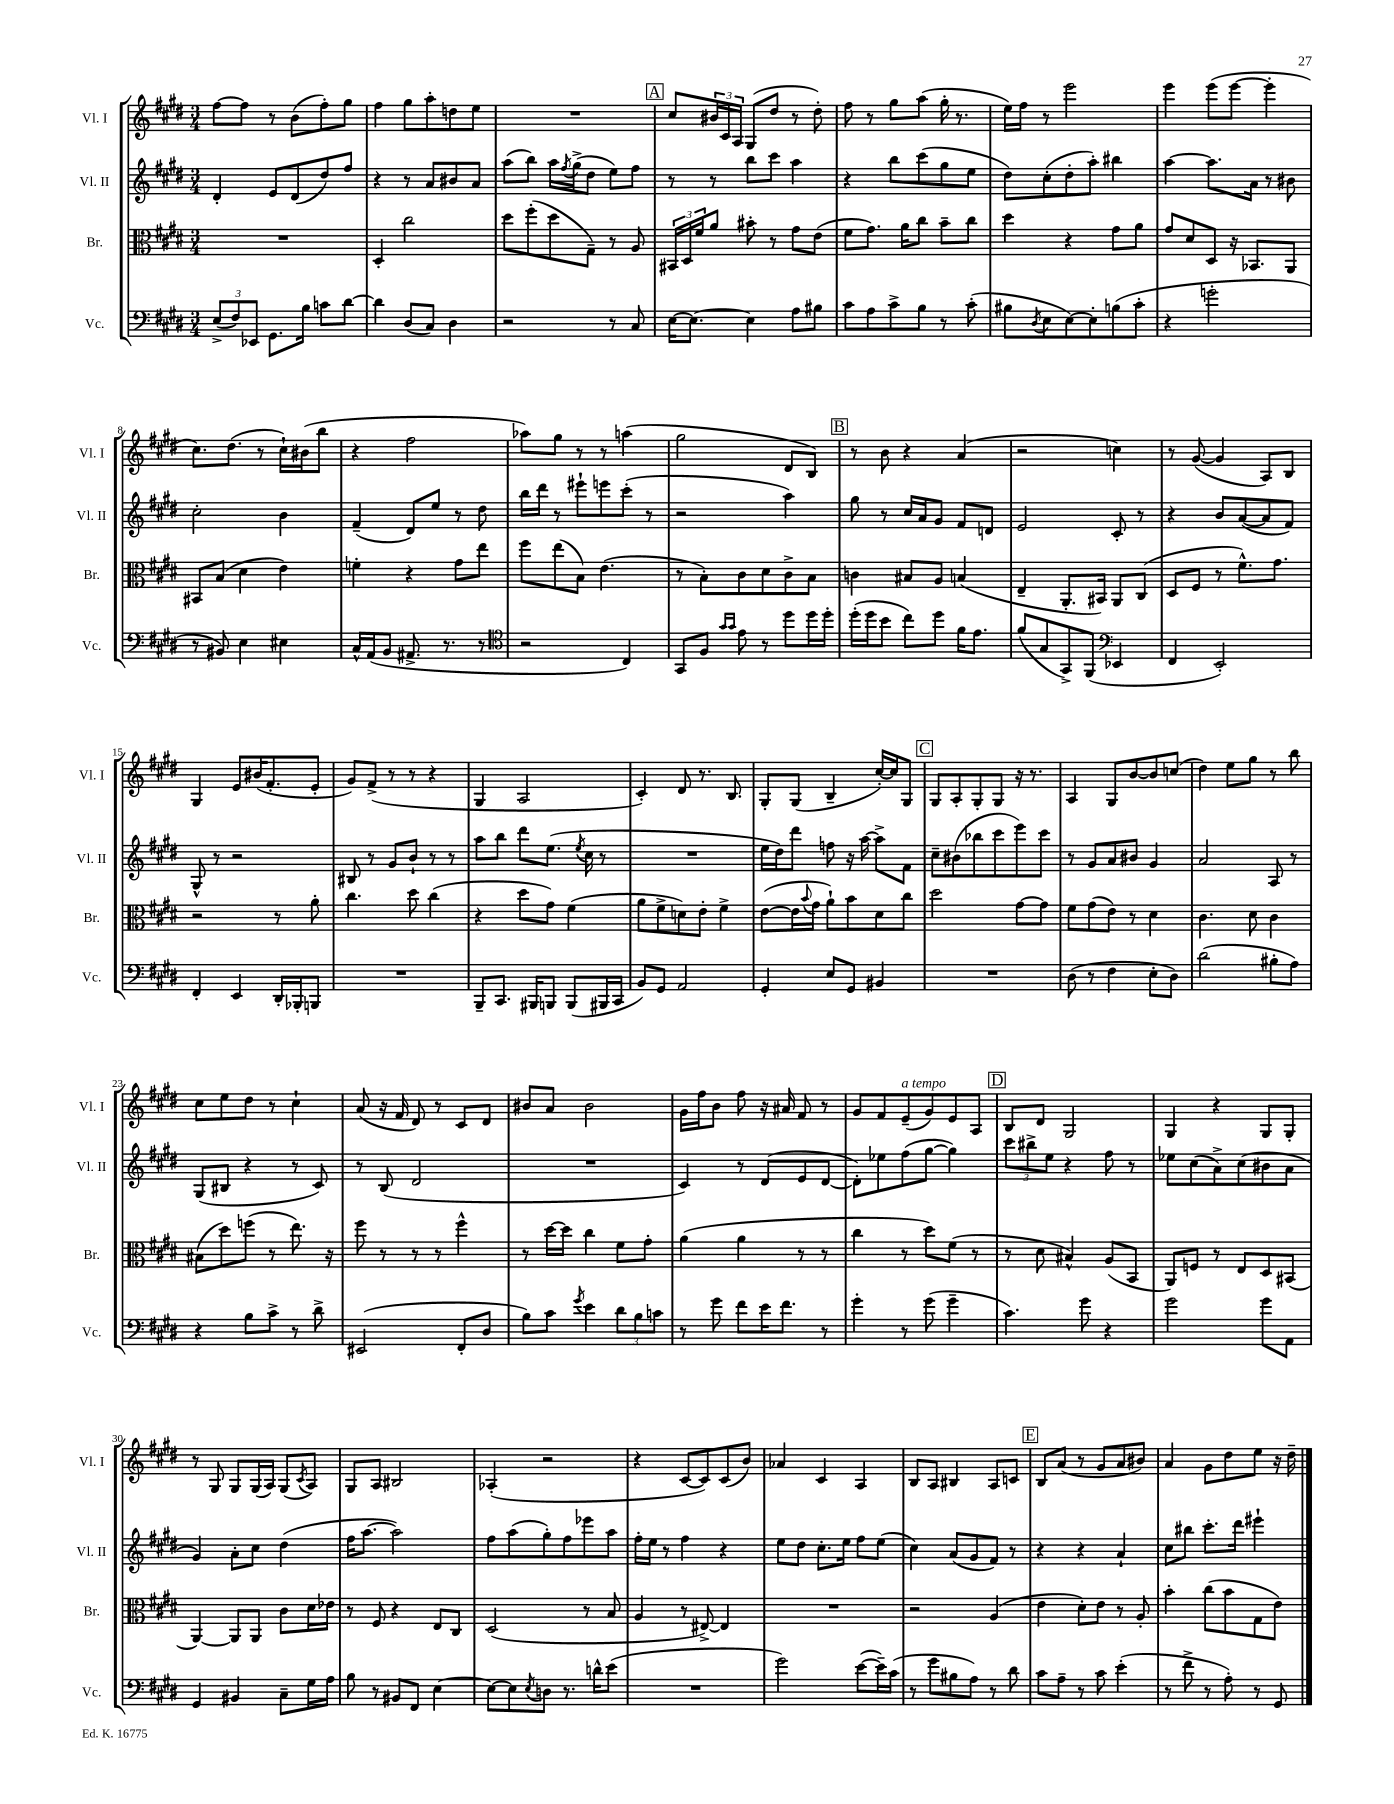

**kern	**kern	**kern	**kern
*staff4	*staff3	*staff2	*staff1
*clefF4	*clefC3	*clefG2	*clefG2
*k[f#c#g#d#]	*k[f#c#g#d#]	*k[f#c#g#d#]	*k[f#c#g#d#]
*M3/4	*M3/4	*M3/4	*M3/4
(12E^/L	2.r	4d#'/	[8ff#\L
12F#/)	.	.	.
.	.	.	8ff#\]J
12EE-/J	.	.	.
8.GG#\L	.	8e/L	8r
.	.	(8d#/	(8b\L
16B\Jk	.	.	.
8c\L	.	8dd#/)	8ff#'\)
[8d#\J	.	8ff#/J	8gg#\J
=	=	=	=
4d#\]	4D#'/	4r	4ff#\
(8D#/L	2cc#\	8r	8gg#\L
8C#/J)	.	8a/L	8aa'\
4D#\	.	8b#/	8dd\
.	.	8a/J	8ee\J
=	=	=	=
2r	8dd#\L	(8aa\L	2.r
.	(8ff#'\	8bb\J)	.
.	8dd#\	16aa\LL	.
.	.	8qff#/	.
.	.	(16gg#^\J	.
.	8G#~\J)	8dd#\J	.
8r	8r	8ee\L)	.
8C#/	8A/	8ff#\J	.
=	=	=	=
[16E\LK	24BB#/LL	8r	8cc#/L
.	24D#/	.	.
8.E\_J	.	.	.
.	24f#/J	.	.
.	8a/J	8r	24b#/L
.	.	.	24c#/
.	.	.	24A/JJ
4E\]	8b#'\	8bb\L	(8G#/L
.	8r	8ccc#\J	8dd#/J
8A\L	8g#\L	4aa\	8r
8B#\J	(8e\J	.	8dd#'\)
=	=	=	=
8c#\L	8f#\L	4r	8ff#\
8A\	8.g#\J)	.	8r
8c#^\	.	8bb\L	8gg#\L
.	16a\LK	.	.
8B\J	8cc#\J	(8ccc#\	(8aa\J
8r	8b~\L	8gg#\	16gg#'\
.	.	.	8.r
(8c#'\	8cc#\J	8ee\J	.
=	=	=	=
8B#\L	4dd#\	8dd#\L)	16ee\LL)
.	.	.	16ff#\JJ
8qD#/	.	.	.
8E\	.	(8cc#'\	8r
[8E\)	4r	8dd#'\	2eee\
8E'\]	.	8aa'\J)	.
(8B\	8g#\L	4bb#\	.
8c#'\J	8a\J	.	.
=	=	=	=
4r	8g#/L	[4aa\	4eee\
.	8d#/	.	.
2g'\	8D#/J	8.aa\]L	(8eee\L
.	16r	.	[8eee\J
.	8.BB-/L	16a\Jk	.
.	.	8r	4eee'\]
.	8AA/J	8b#\	.
=	=	=	=
8r	8BB#/L	2cc#'\	8.cc#\L)
8BB#/)	(8B/J	.	.
.	.	.	(8.dd#\J
4E\	4d#\	.	.
.	.	.	8r
4E#\	4e\)	4b\	16cc#`\LL)
.	.	.	(16b#\J
.	.	.	8bb\J
=	=	=	=
16C#^^/LL	4f'\	(4f#~/	4r
(16AA/J	.	.	.
8BB/J	.	.	.
8.AA#^/	4r	8d#/L)	2ff#\
.	.	8ee/J	.
8.r	.	.	.
.	8g#\L	8r	.
8r	8ee\J	8dd#\	.
=	=	=	=
*clefC4	*	*	*
2r	8ff#\L	16bb\LL	8aa-\L)
.	.	16ddd#\JJ	.
.	(8ee\	8r	8gg#\J
.	8B\J)	8eee#`\L	8r
.	(4.e\	8eee\	8r
4C#/)	.	(8ccc#'\J	(4aa\
.	.	8r	.
=	=	=	=
8GG#/L	8r	2r	2gg#\
8F#/J	8B'\L)	.	.
16qqg#/LL	.	.	.
16qqg#/JJ	.	.	.
8e\	8c#\	.	.
8r	8d#\	.	.
8dd#\L	8c#^\	4aa\)	8d#/L
16dd#\L	8B\J	.	8B/J)
16dd#'\JJ	.	.	.
=	=	=	=
(16dd#'\LL	4c\	8gg#\	8r
16dd#\J	.	.	.
8b\J	.	8r	8b\
8cc#\L)	8B#/L	16cc#/LL	4r
.	.	16a/J	.
8dd#\J	8A/J	8g#/J	.
16f#\LK	(4B/	8f#/L	(4a/
8.e\J	.	.	.
.	.	8d/J	.
=	=	=	=
(8f#/L	4E~/	2e/	2r
8G#/	.	.	.
8GG#^/)	8.AA'/L	.	.
(8FF#/J	.	.	.
.	16BB#/Jk)	.	.
*clefF4	*	*	*
4EE-/	8AA/L	8c#'/	4cc\)
.	(8C#/J	8r	.
=	=	=	=
4FF#/	8D#/L	4r	8r
.	8F#/J	.	([8g#/
2EE'/)	8r	8b/L	4g#/]
.	8.f#^^\L)	([8a/	.
.	.	8a/]	8A/L)
.	8.g#\J	.	.
.	.	8f#/J)	8B/J
=	=	=	=
4FF#'/	2r	8G#^^/	4G#/
.	.	8r	.
4EE/	.	2r	8e/L
.	.	.	(16b#/K
.	.	.	8.f#'/
16DD#'/LL	8r	.	.
16BBB-'/J	.	.	.
8BBB/J	8a'\	.	8e'/J
=	=	=	=
2.r	4.cc#\	8B#/	8g#/L)
.	.	8r	(8f#^/J
.	.	8g#/L	8r
.	8dd#\	8b`/J	8r
.	(4cc#\	8r	4r
.	.	8r	.
=	=	=	=
8BBB~/L	4r	8aa\L	4G#/
8.CC#/J	.	8bb\J	.
.	8dd#\L	8ddd#\L	2A/
16BBB#/LK	.	.	.
8BBB/J	8g#\J)	(8.ee\J	.
(8BBB/L	(4f#\	.	.
.	.	8qee/	.
.	.	16cc#\	.
16BBB#/L	.	8r	.
16CC#/JJ	.	.	.
=	=	=	=
8BB/L)	8a\L	2.r	4c#'/)
8GG#/J	8f#^\	.	.
2AA/	8d\)	.	8d#/
.	8e'\J	.	8.r
.	4f#^\	.	.
.	.	.	8.B/
=	=	=	=
4GG#'/	([8e\L	16ee\LL	8G#'/L
.	.	16dd#\J)	.
.	16e\]L	8ddd#\J	(8G#/J
.	8qqb/	.	.
.	16g#\JJ	.	.
8E/L	8a`\L)	8ff\	4B~/
8GG#/J	8b\	16r	.
.	.	[16aa\	.
4BB#/	8d#\	8aa^\]L	[16cc#'/LL)
.	.	.	16cc#/]J
.	8cc#\J	8f#\J	8G#/J
=	=	=	=
2.r	2dd#\	8cc#~\L	8G#/L
.	.	(8b#\	8A'/
.	.	8bb-\	8G#'/
.	.	8ccc#\	8G#/J
.	[8g#\L	8eee\)	16r
.	.	.	8.r
.	8g#\]J	8ccc#\J	.
=	=	=	=
(8D#\	8f#\L	8r	4A/
8r	(8g#\	8g#/L	.
4F#\	8e\J)	8a/	8G#/L
.	8r	8b#/J	[8b/
8E'\L	4d#\	4g#/	8b/]
8D#\J)	.	.	(8cc/J
=	=	=	=
(2d#\	4.c#\	2a/	4dd#\)
.	.	.	8ee\L
.	8d#\	.	8gg#\J
8B#'\L	4c#\	8A/	8r
8A\J)	.	8r	8bb\
=	=	=	=
4r	(8B#\L	(8G#/L	8cc#\L
.	8dd#\)	8B#/J	8ee\
8B\L	(8ff\J	4r	8dd#\J
8c#^\J	8r	.	8r
8r	8.ee\)	8r	4cc#`\
8d#^\	.	8c#/)	.
.	16r	.	.
=	=	=	=
(2EE#/	8ff#\	8r	(8a/
.	8r	(8B/	16r
.	.	.	16f#/
.	8r	2d#/	8d#/)
.	8r	.	8r
8FF#'/L	4ff#^^\	.	8c#/L
8D#/J	.	.	8d#/J
=	=	=	=
8B\L)	8r	2.r	8b#/L
8c#\J	[16dd#\LL	.	8a/J
.	16dd#\]JJ	.	.
8qg#/	.	.	.
4e\	4cc#\	.	2b#\
12d#\L	8f#\L	.	.
12B\	.	.	.
.	8g#'\J	.	.
12c\J	.	.	.
=	=	=	=
8r	(4a\	4c#/)	16g#\LL
.	.	.	16ff#\J
8g#\	.	.	8b\J
8f#\L	4a\	8r	8ff#\
16e\K	.	(8d#/L	16r
8.f#\J	.	.	16a#/
.	8r	8e/	8f#/
8r	8r	[8d#/J	8r
=	=	=	=
4g#'\	4cc#\	8d#'\]L)	8g#/L
.	.	8ee-\	8f#/
8r	8r	(8ff#\	(8e~/
(8g#\	8dd#\L)	[8gg#\J	8g#/)
4g#~\	(8f#\J	4gg#\])	8e/
.	8r	.	8A/J
=	=	=	=
4.c#\)	8r	12ccc#\L	8B/L
.	.	12bb#^\	.
.	8d#\	.	8d#/J
.	.	12ee\J	.
.	4B#^^/)	4r	2G#/
8g#\	.	.	.
4r	(8A/L	8ff#\	.
.	8BB/J	8r	.
=	=	=	=
2g#\	8AA/L)	8ee-\L	4G#/
.	8F/J	(8cc#\	.
.	8r	8a^\)	4r
.	8E/L	(8cc#\	.
8g#\L	8D#/	8b#\	8G#/L
8AA\J	(8BB#/J	8a\J	8G#'/J
=	=	=	=
4GG#/	[4AA/)	4g#/)	8r
.	.	.	8G#/
4BB#/	8AA/]L	8a'\L	8G#/L
.	8AA/J	8cc#\J	(16G#/L
.	.	.	16A/JJ)
8C#~\L	8c#\L	(4dd#\	(8G#/L
.	.	.	8qc#/
16G#\L	16d#\L	.	8A/J)
16A\JJ	16e-\JJ	.	.
=	=	=	=
8B\	8r	16ff#\LK	8G#/L
.	.	[8.aa\J	.
8r	8F#/	.	8A/J
8BB#/L	4r	2aa\])	2B#/
8FF#/J	.	.	.
[4E\	8E/L	.	.
.	8C#/J	.	.
=	=	=	=
8E\_L	(2D#/	8ff#\L	(4A-'/
8E\]	.	(8aa\	.
8qE/	.	.	.
8D\J	.	8gg#'\)	2r
8.r	.	8ff#\	.
.	8r	8eee-\	.
16d^^\LK	.	.	.
(8e\J	8B/	8aa\J	.
=	=	=	=
2.r	4A/	16ff#'\LL	4r
.	.	16ee\JJ	.
.	.	8r	.
.	8r	4ff#\	[8c#/L
.	[8E#^/)	.	8c#/])
.	4E#/]	4r	(8c#/
.	.	.	8b/J)
=	=	=	=
2g#\)	2.r	8ee\L	4a-/
.	.	8dd#\J	.
.	.	8.cc#'\L	4c#/
.	.	16ee\Jk	.
([8e\L	.	8ff#\L	4A/
16e~\]L)	.	(8ee\J	.
(16c#\JJ	.	.	.
=	=	=	=
8r	2r	4cc#\)	8B/L
8g#\L	.	.	8A/J
8B#\	.	(8a/L	4B#/
8A\J)	.	8g#/	.
8r	(4A/	8f#/J)	8A/L
8d#\	.	8r	8c/J
=	=	=	=
8c#\L	4e\	4r	8B/L
8A~\J	.	.	(8a/J
8r	8d#'\L)	4r	8r
8c#\	8e\J	.	8g#/L
(4e'\	8r	4a`/	8a/
.	8A'/	.	8b#/J)
=	=	=	=
8r	4b'\	8cc#\L	4a/
8f#^\	.	8bb#\J	.
8r	(8cc#\L	8.ccc#'\L	8g#\L
8A'\)	8b\	.	8dd#\
.	.	16ddd#\Jk	.
8r	8G#\	4eee#`\	8ee\J
8GG#/	8e\J)	.	16r
.	.	.	16dd#~\
==	==	==	==
*-	*-	*-	*-
